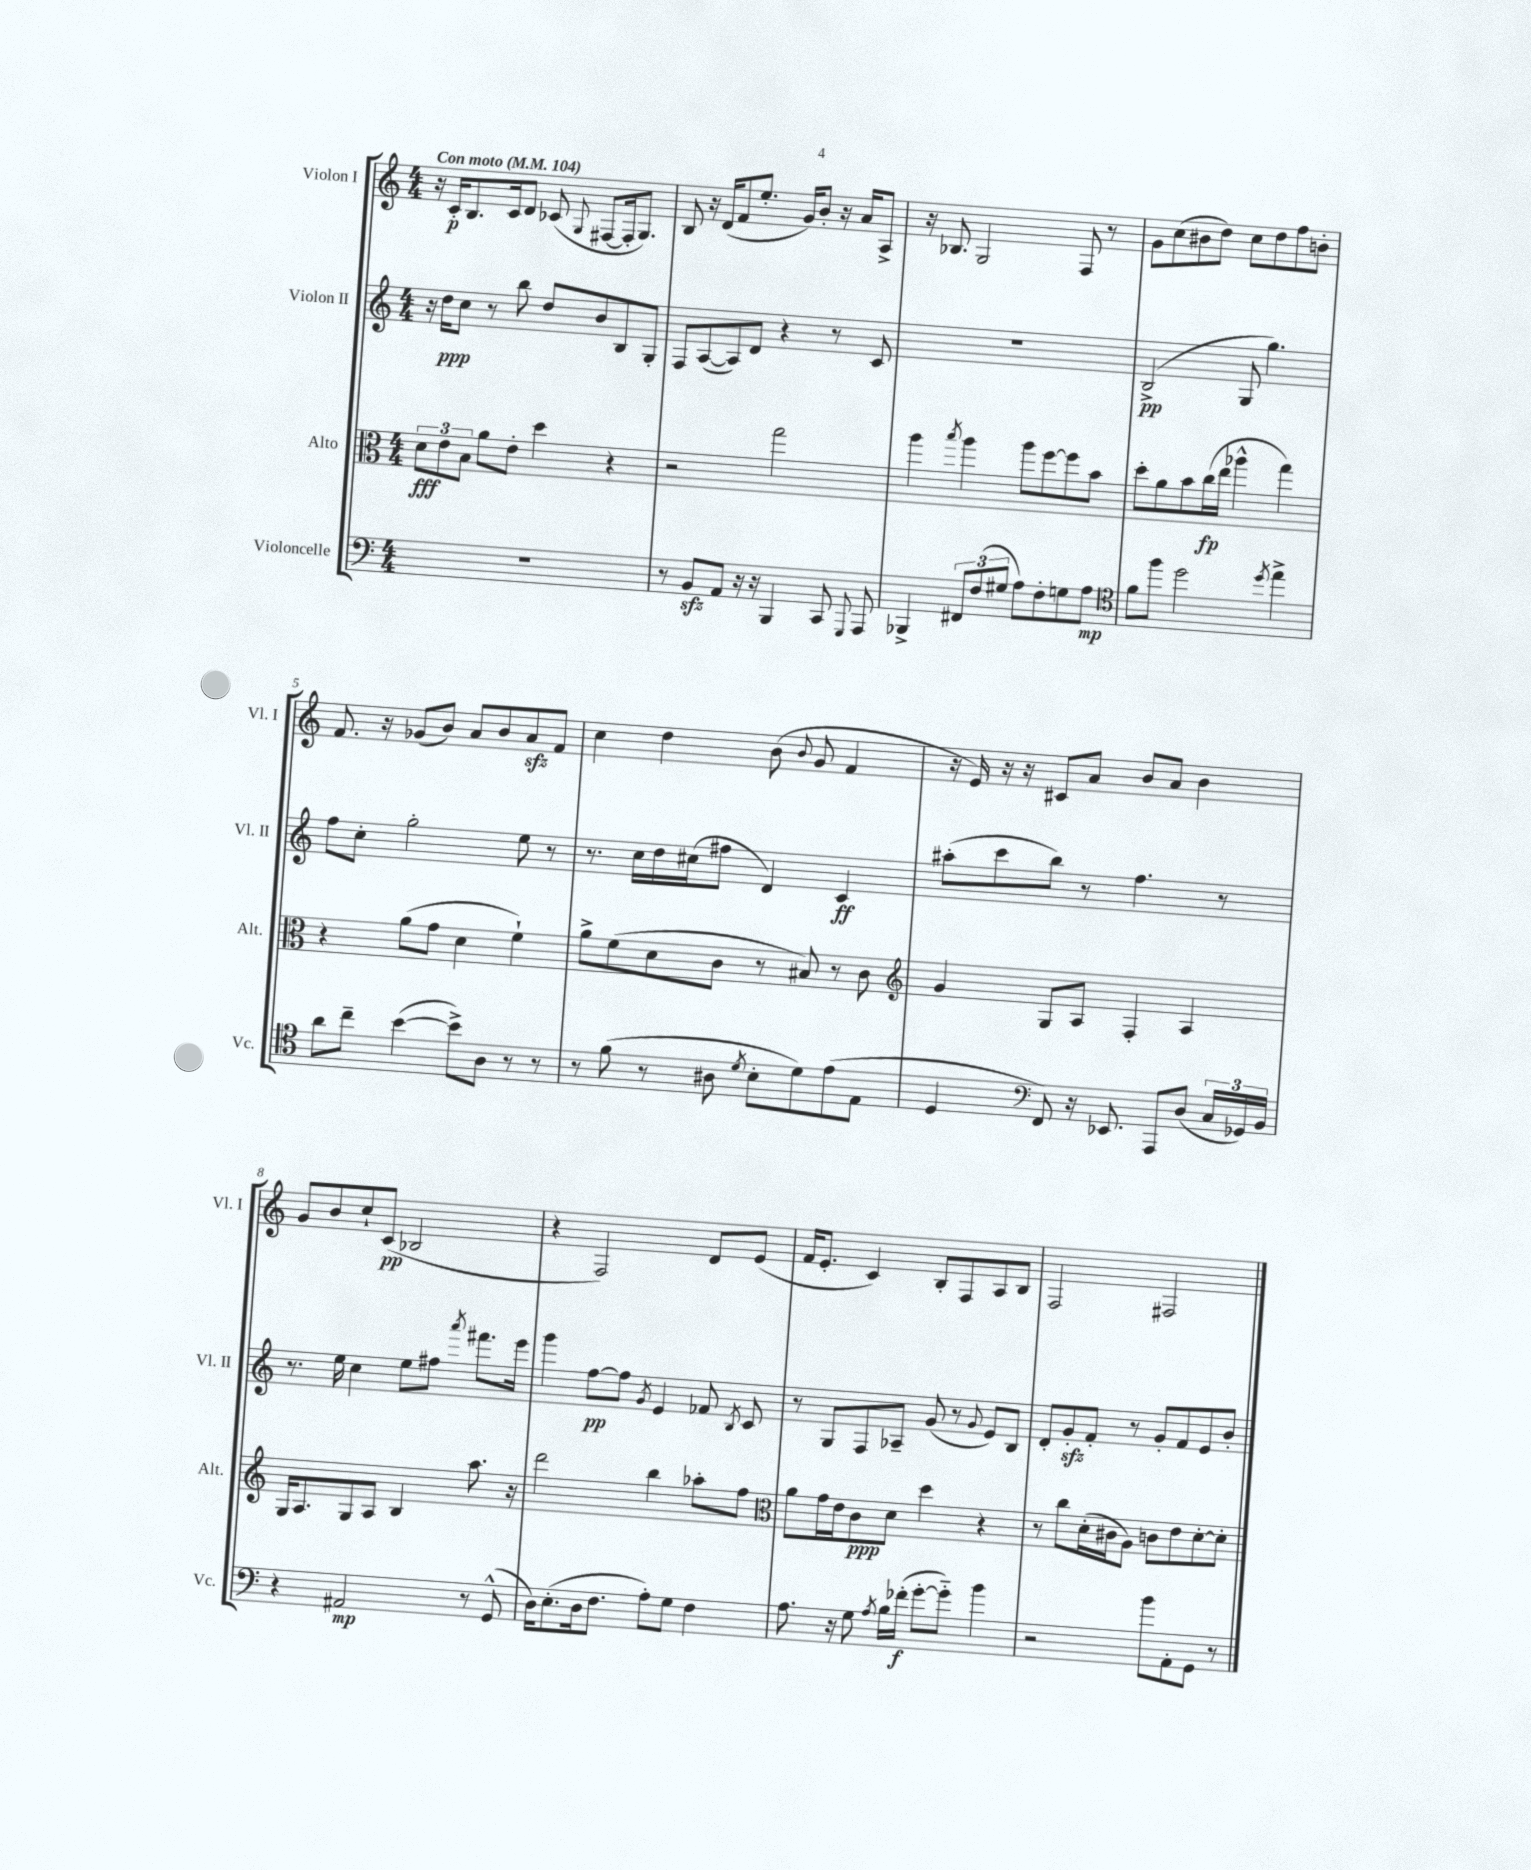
<<
\new StaffGroup <<
\new Staff = "s0" \with { instrumentName = "Violon I" shortInstrumentName = "Vl. I" } {
    \clef treble \key c \major \numericTimeSignature \time 4/4 \tempo "Con moto" 4 = 104
    \autoBeamOff r16 c'16[-.\p b8. c'16 d'8] ces'8( \appoggiatura { g8 } fis8[~ fis16-. g8.]) |
    b8 r16 d'16[( f'8 e''8.]-. g'16[) b'8]-. r16 a'16[ a8]-> |
    r16 bes8. g2 f8 r8 |
    g'8[ c''8( bis'8 d''8]) c''8[ d''8 f''8 b'8]-. |
    f'8. r16 ges'8[( b'8]) a'8[ b'8 a'8\sfz f'8] |
    c''4 d''4 b'8( \appoggiatura { b'8 } g'8 f'4 |
    r16 e'16) r16 r16 cis'8[ a'8] b'8[ a'8] b'4 |
    g'8[ b'8 c''8-! c'8]\pp( bes2 |
    r4 f2) d'8[ e'8]( |
    f'16[ e'8.]-. c'4) b8[-. f8 a8 b8] |
    f2 fis2 \bar "|." |
}
\new Staff = "s1" \with { instrumentName = "Violon II" shortInstrumentName = "Vl. II" } {
    \clef treble \key c \major \numericTimeSignature \time 4/4
    \autoBeamOff r16 d''16[\ppp c''8] r8 b''8 d''8[ b'8 b8 g8]-. |
    f8[ a8~( a8) d'8] r4 r8 c'8 |
    R1 |
    b2->\pp( g8 g''4.) |
    f''8[ c''8]-. g''2-. e''8 r8 |
    r8. c''16[ d''16 cis''16( fis''8] d'4) c'4\ff |
    ais''8[-.( c'''8 b''8]) r8 f''4. r8 |
    r8. e''16 c''4 e''8[ fis''8] \acciaccatura { a'''8 } fis'''8.[ e'''16] |
    g'''4 f''8[~\pp f''8] \acciaccatura { g'8 } e'4 fes'8 \acciaccatura { b8 } c'8 |
    r8 g8[ f8 aes8]-- g'8( r8 \appoggiatura { g'8 } e'8[) b8] |
    d'8[-. g'8-.\sfz f'8]-. r8 g'8[-. f'8 e'8 b'8]-. \bar "|." |
}
\new Staff = "s2" \with { instrumentName = "Alto" shortInstrumentName = "Alt." } {
    \clef alto \key c \major \numericTimeSignature \time 4/4
    \autoBeamOff \tuplet 3/2 { d'8[\fff e'8 b8] } a'8[ e'8]-. d''4 r4 |
    r2 g''2 |
    a''4 \acciaccatura { b''8 } a''4 a''8[ f''8~ f''8 b'8] |
    d''8[-. a'8 b'8 c''16\fp( e''16] aes''4-^ g''4) |
    r4 a'8[( g'8] d'4 f'4-!) |
    a'8[-> f'8( d'8 c'8] r8 bis8) r8 c'8 |
    \clef treble g'4 g8[ a8] f4-. a4 |
    g16[ a8. g8 a8] b4 a''8. r16 |
    d'''2 b''4 aes''8[-. f''8] |
    \clef alto a'8[ g'16 e'16 c'8\ppp d'8] d''4 r4 |
    r8 c''8[ d'16-.( cis'16 a8]) c'8[ e'8 d'8~-. d'8]-. \bar "|." |
}
\new Staff = "s3" \with { instrumentName = "Violoncelle" shortInstrumentName = "Vc." } {
    \clef bass \key c \major \numericTimeSignature \time 4/4
    \autoBeamOff R1 |
    r8 b,8[\sfz a,8] r16 r16 b,,4 c,8 \appoggiatura { g,,8 } a,,8 |
    bes,,4-> \tuplet 3/2 { fis,8[ f8( gis8] } a8[) f8-. g8 a8]\mp |
    \clef tenor f'8[ f''8] d''2 \acciaccatura { d''8 } e''4-> |
    a'8[ c''8]-- b'4~( b'8[->) a8] r8 r8 |
    r8 f'8( r8 ais8 \acciaccatura { d'8 } b8[-. d'8) e'8( e8] |
    d4 \clef bass f,8) r16 ees,8. a,,8[ d8]( \tuplet 3/2 { c16[ ges,16) b,16] } |
    r4 ais,2\mp r8 g,8-^( |
    d16[) e8.-.( d16 f8.] a8[-.) g8] f4 |
    a8. r16 g8 \acciaccatura { a8 } b16[ fes'16]-.\f( g'8[~-. g'8]-_) b'4 |
    r2 b'8[ a,8-. g,8] r8 \bar "|." |
}
>>
>>
